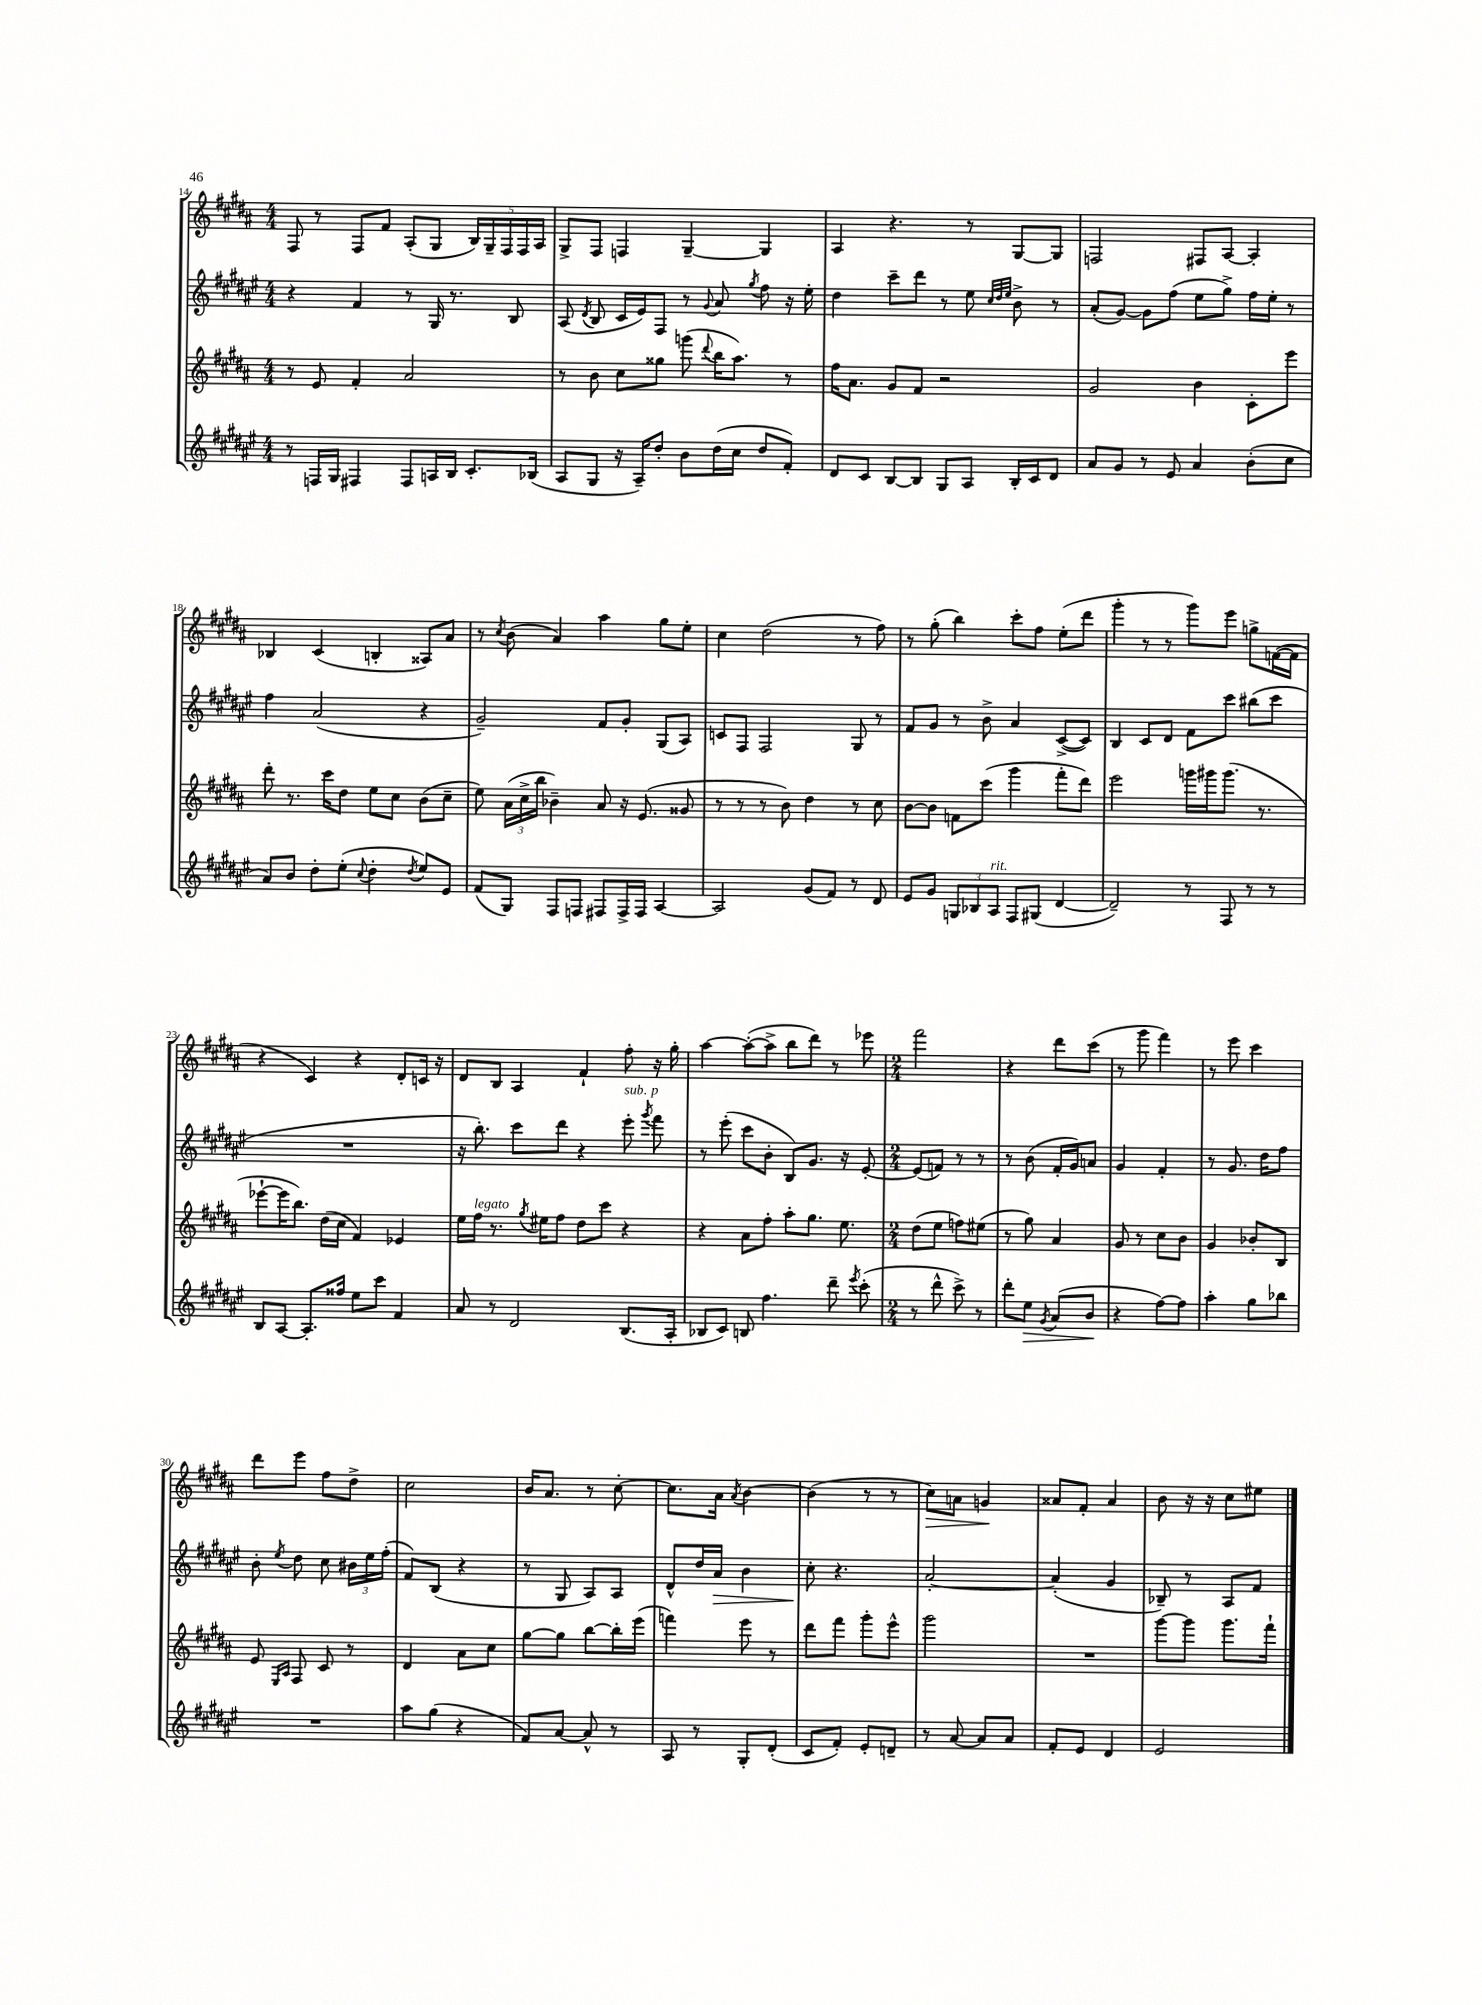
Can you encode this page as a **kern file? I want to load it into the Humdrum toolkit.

**kern	**kern	**kern	**kern
*staff4	*staff3	*staff2	*staff1
*clefG2	*clefG2	*clefG2	*clefG2
*k[f#c#g#d#a#e#]	*k[f#c#g#d#a#]	*k[f#c#g#d#a#e#]	*k[f#c#g#d#a#]
*M4/4	*M4/4	*M4/4	*M4/4
8r	8r	4r	8F#
16F	8e	.	8r
16G#	.	.	.
4F#	4f#'	4f#	8F#
.	.	.	8f#
8F#	2a#	8r	(8A#'
16A	.	16G#	8G#
16B	.	8.r	.
8.c#'	.	.	20B)
.	.	.	20G#~
.	.	.	20F#
.	.	8B	.
.	.	.	20F#
(16B-	.	.	.
.	.	.	20A#
=	=	=	=
8A#	8r	(8A#	8G#^
.	.	8qd#	.
8G#	8b	8B	8F#
16r	8cc#	16c#	4F
16A#~)	.	16e#)	.
8dd#'	8gg##	8F#	.
8b	(8ggg	8r	[4G#~
.	8qqddd#	8qqg#	.
(16dd#	16bb	8a#	.
16cc#	8.aa#)	.	.
.	.	8qgg#	.
8dd#	.	8ff#	4G#]
8f#')	8r	16r	.
.	.	16ee#'	.
=	=	=	=
8d#	16ff#	4dd#	4A#
.	8.a#	.	.
8c#	.	.	.
[8B	8g#	8ccc#~	4.r
8B]	8f#	8ddd#	.
8G#	2r	8r	.
8A#	.	8ee#	8r
.	.	32qqcc#	.
.	.	32qqdd#	.
.	.	32qqee#	.
16B'	.	8b^	[8G#
16c#	.	.	.
8d#	.	8r	8G#]
=	=	=	=
8a#	2g#	(8a#'	2F
8g#	.	[8g#)	.
8r	.	8g#]	.
8e#	.	(8ff#	.
4a#	4b	8ee#	8F#
.	.	8gg#^)	[8A#
(8b'	8c#'	16ff#	4A#']
.	.	16ee#'	.
8cc#	8eee	8r	.
=	=	=	=
8a#)	8ddd#'	4ff#	4B-
8b	8.r	.	.
8dd#'	.	(2a#	(4c#
.	16ccc#	.	.
(8ee#'	8dd#	.	.
8qqcc#	.	.	.
4dd#'	8ee	.	4B'
.	8cc#	.	.
8qdd#	.	.	.
8ee#)	(8b	4r	8A##)
8e#	8cc#~	.	8a#
=	=	=	=
(8f#	8ee)	2g#~)	8r
.	.	.	8qcc#
8G#)	(24a#	.	(8b
.	24cc#^	.	.
.	24bb	.	.
8F#	4b-~)	.	4a#)
8F	.	.	.
8F#	8a#	8f#	4aa#
16F#^	16r	8g#'	.
16F#	(8.e	.	.
[4A#	.	(8G#	8gg#
.	8g##	8A#)	8ee'
=	=	=	=
2A#]	8r	8c	4cc#
.	8r	8F#	.
.	8r	2F#	(2dd#
.	8b)	.	.
(8g#	4dd#	.	.
8f#)	.	.	.
8r	8r	8G#	8r
8d#	8cc#	8r	8ff#)
=	=	=	=
8e#	[8b	8f#	8r
8g#	8b]	8g#	(8gg#'
12G	8f	8r	4bb)
12B-	.	.	.
.	(8ccc#	8b^	.
12A#	.	.	.
8F#	4ggg#	4a#	8ccc#'
(8G#	.	.	8ff#
[4d#	8fff#'	([8c#^	(8ee'
.	8ddd#)	8c#])	8ddd#
=	=	=	=
2d#~])	2eee	4B	4ggg#'
.	.	8c#	8r
.	.	8d#	8r
8r	16ggg	8f#	8ggg#)
.	16ggg#	.	.
8F#	(8.ggg#	8ccc#	8eee
8r	.	(8bb#	8gg^
.	8.r	.	.
8r	.	8ccc#	([16f
.	.	.	16f]
=	=	=	=
8B	[8eee-`	1r	4r
[8A#	16eee-]	.	.
.	8.bb)	.	.
8.A#']	.	.	4c#)
.	(16dd#	.	.
16ff##	16cc#	.	.
8ee#	4f#)	.	4r
8ccc#	.	.	.
4f#	4e-	.	8d#'
.	.	.	16c
.	.	.	16r
=	=	=	=
8a#	16ee	16r	8d#
.	16ff#	8.bb')	.
8r	8.r	.	8B
2d#	.	8ccc#	4A#
.	8qgg#	.	.
.	16ee#	.	.
.	8ff#	8ddd#	.
.	8dd#	4r	4f#`
.	8ccc#	.	.
(8.B	4r	8eee#'	8ff#'
.	.	8qggg#	.
.	.	8fff#	16r
16A#'	.	.	16gg#'
=	=	=	=
8B-	4r	8r	[4aa#
8c#)	.	(8eee#'	.
8B	8a#	8ccc#	(8aa#'_
4.ff#	8ff#'	8b'	8aa#^]
.	8aa#'	8B)	8bb
.	8.gg#	8.g#	8ddd#)
8ddd#~	.	.	8r
.	8.ee	16r	.
8qeee#	.	.	.
(8ccc#'	.	[8e#'	8eee-
=	=	=	=
*M2/4	*M2/4	*M2/4	*M2/4
8r	(8dd#	(8e#]	2fff#
8ddd#^^	8ee	8f)	.
8ccc#^)	8ff)	8r	.
8r	(8ee#	8r	.
=	=	=	=
8ddd#'	8r	8r	4r
8ee#	8gg#)	(8b	.
8qg#	.	.	.
(8a#	4a#	16f#'	8ddd#
.	.	16g#)	.
8b	.	8a	(8ccc#
=	=	=	=
4r	8g#	4g#	8r
.	8r	.	8ggg#
[8ff#)	8cc#	4f#'	4fff#)
8ff#]	8b	.	.
=	=	=	=
4aa#'	4g#	8r	8r
.	.	8.g#	8eee
8gg#	8b-'	.	4ccc#
.	.	16dd#	.
8bb-	8B	8ff#	.
=	=	=	=
2r	8e	8b'	8ddd#
.	16qqE	.	.
.	16qqA#	8qee#	.
.	8F#	8dd#	8eee
.	8c#	8cc#	8ff#
.	8r	24b#	8dd#^
.	.	24ee#	.
.	.	(24ff#'	.
=	=	=	=
8aa#	4d#	8f#)	2cc#
(8gg#	.	(8B	.
4r	8a#	4r	.
.	8cc#	.	.
=	=	=	=
8f#)	[8gg#	8r	16b
.	.	.	8.a#
[8a#	8gg#]	8G#	.
8a#^^]	[8bb	8A#)	8r
8r	16bb']	8A#	[8cc#'
.	(16eee	.	.
=	=	=	=
8A#	4fff)	8d#^^	8.cc#]
8r	.	16dd#	.
.	.	16a#	16a#
.	.	.	8qa#
8G#'	8eee	4b	[4b
(8d#'	8r	.	.
=	=	=	=
8c#	8ddd#	8cc#'	(4b]
8f#')	8fff#	4.r	.
8e#'	8ggg#'	.	8r
8d~	8eee^^	.	8r
=	=	=	=
8r	2ggg#	[2a#'	8cc#)
[8a#	.	.	8a
8a#]	.	.	4g
8a#	.	.	.
=	=	=	=
8f#'	2r	(4a#']	8a##
8e#	.	.	8f#'
4d#	.	4g#	4a##
=	=	=	=
2e#	[8ggg#	8B-~)	8b
.	8ggg#]	8r	16r
.	.	.	16r
.	8.ggg#	8A#	8cc#
.	.	8f#	8ee#
.	16fff#`	.	.
==	==	==	==
*-	*-	*-	*-
